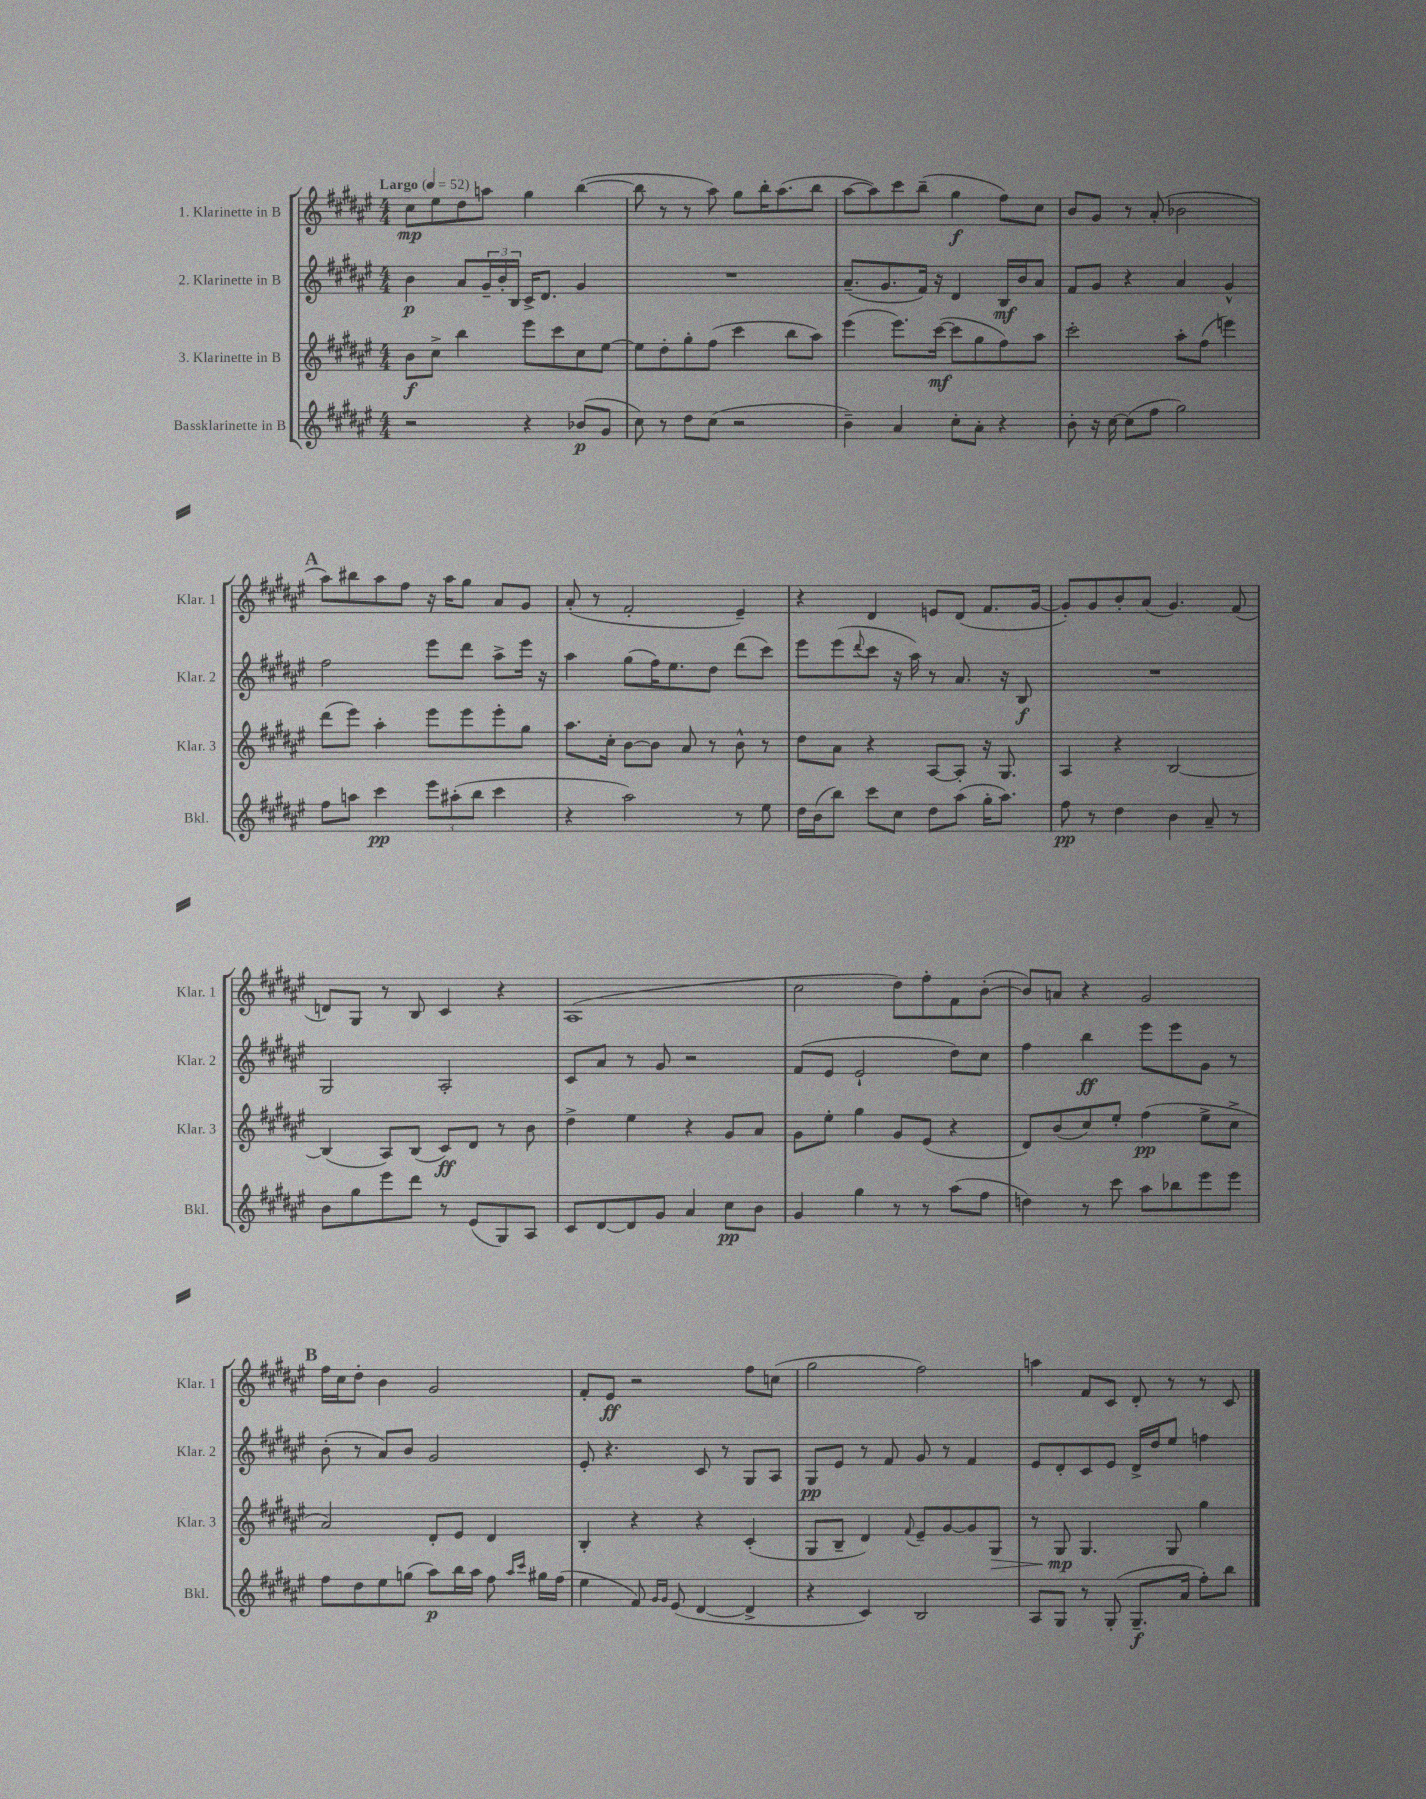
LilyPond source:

<<
\new StaffGroup <<
\new Staff = "s0" \with { instrumentName = "1. Klarinette in B" shortInstrumentName = "Klar. 1" } {
    \clef treble \key fis \major \numericTimeSignature \time 4/4 \tempo "Largo" 4 = 52
    cis''8\mp eis''8 dis''8 a''8 gis''4 b''4~( |
    b''8 r8 r8 ais''8) gis''8 b''16-. ais''8.( b''8 |
    ais''8~ ais''8) cis'''8 b''8--( gis''4\f fis''8) cis''8 |
    b'8 gis'8 r8 ais'8-.( bes'2 |
    \mark \markup { \bold "A" } ais''8) bis''8 ais''8 fis''8 r16 ais''16 gis''8 ais'8 gis'8 |
    ais'8-.( r8 fis'2-. eis'4--) |
    r4 dis'4 e'8 dis'8( fis'8. gis'16~ |
    gis'8-.) gis'8 b'8-. ais'8( gis'4.) fis'8( |
    d'8) gis8 r8 b8 cis'4 r4 |
    ais1( |
    cis''2 dis''8) fis''8-. fis'8 b'8~-.( |
    b'8) a'8 r4 gis'2 |
    \mark \markup { \bold "B" } fis''16 cis''16 dis''8-. b'4 gis'2 |
    fis'8-. eis'8\ff r2 fis''8 c''8( |
    gis''2 fis''2) |
    a''4 fis'8 cis'8 dis'8-. r8 r8 cis'8 \bar "|." |
}
\new Staff = "s1" \with { instrumentName = "2. Klarinette in B" shortInstrumentName = "Klar. 2" } {
    \clef treble \key fis \major \numericTimeSignature \time 4/4
    b'4\p ais'8 \tuplet 3/2 { gis'16-- b'16-. b16 } cis'16-> dis'8. gis'4 |
    R1 |
    ais'8.--( gis'8. fis'16) r16 dis'4 b16\mf b'16 ais'8 |
    fis'8 gis'8 r4 ais'4 gis'4-^ |
    \mark \markup { \bold "A" } fis''2 eis'''8 dis'''8 ais''8-> eis'''16 r16 |
    ais''4 gis''8( fis''16) eis''8. dis''8 dis'''8( cis'''8) |
    eis'''8 eis'''8( \appoggiatura { dis'''8 } cis'''8 r16 ais''16) r8 ais'8. r16 b8\f |
    R1 |
    gis2 ais2-. |
    cis'8 ais'8 r8 gis'8 r2 |
    fis'8( eis'8 eis'2-! dis''8) cis''8 |
    fis''4 b''4\ff eis'''8 eis'''8 gis'8 r8 |
    \mark \markup { \bold "B" } b'8-.( r8 ais'8) b'8 gis'2 |
    eis'8-. r4. cis'8 r8 gis8 ais8 |
    gis8\pp eis'8 r8 fis'8 gis'8 r8 fis'4 |
    eis'8 dis'8-. cis'8 eis'8 dis'16-> dis''16 eis''8 f''4 \bar "|." |
}
\new Staff = "s2" \with { instrumentName = "3. Klarinette in B" shortInstrumentName = "Klar. 3" } {
    \clef treble \key fis \major \numericTimeSignature \time 4/4
    b'8\f cis''8-> b''4 eis'''8 cis'''8 cis''8 eis''8~ |
    eis''8 dis''8-. gis''8-. fis''8( cis'''4 b''8 ais''8) |
    eis'''4( eis'''8.) cis'''16~\mf( cis'''8 gis''8 fis''8) ais''8 |
    cis'''2-. ais''8-. fis''8( e'''4) |
    \mark \markup { \bold "A" } dis'''8( eis'''8) ais''4-. eis'''8 eis'''8 eis'''8-. gis''8 |
    ais''8. cis''16-. b'8~ b'8 ais'8 r8 b'8-^ r8 |
    dis''8 ais'8 r4 ais8~ ais8-. r16 gis8. |
    ais4 r4 b2~ |
    b4( ais8) b8( cis'8\ff) dis'8 r8 b'8 |
    dis''4-> eis''4 r4 gis'8 ais'8 |
    gis'8 eis''8-. gis''4 gis'8 eis'8( r4 |
    dis'8) b'8( cis''8) eis''8-. fis''4\pp( eis''8-> cis''8-> |
    \mark \markup { \bold "B" } ais'2) dis'8-. eis'8 dis'4 |
    b4-. r4 r4 cis'4-.( |
    gis8 b8-- dis'4) \appoggiatura { fis'8 } eis'8-- gis'8~ gis'8 gis8\> |
    r8 gis8\mp\! gis4. gis8 gis''4 \bar "|." |
}
\new Staff = "s3" \with { instrumentName = "Bassklarinette in B" shortInstrumentName = "Bkl." } {
    \clef treble \key fis \major \numericTimeSignature \time 4/4
    r2 r4 bes'8\p( gis'8 |
    cis''8) r8 dis''8 cis''8( r2 |
    b'4--) ais'4 cis''8-. ais'8-. r4 |
    b'8-. r16 cis''16~ cis''8( fis''8 gis''2) |
    \mark \markup { \bold "A" } fis''8 a''8 cis'''4\pp \tuplet 3/2 { eis'''8 ais''8-.( b''8 } cis'''4 |
    r4 ais''2) r8 eis''8 |
    dis''16 b'16( b''8) cis'''8 cis''8 dis''8 ais''8( gis''16-. ais''8.) |
    fis''8\pp r8 dis''4 b'4 ais'8-- r8 |
    b'8 gis''8 eis'''8 dis'''8 r8 eis'8( gis8) ais8 |
    cis'8 dis'8~ dis'8 gis'8 ais'4 cis''8\pp b'8 |
    gis'4 gis''4 r8 r8 ais''8( fis''8 |
    d''4) r8 cis'''8 ais''8 bes''8 eis'''8 eis'''8 |
    \mark \markup { \bold "B" } fis''8 dis''8 eis''8 g''8( ais''8\p) b''16 ais''16 fis''8 \grace { ais''16 cis'''16 } gis''16 fis''16( |
    eis''4 fis'8) \grace { gis'16 gis'16 } eis'8( dis'4~ dis'4-> |
    r4 cis'4) b2 |
    ais8 gis8 r8 gis8-.( gis8.--\f ais'16 fis''8-.) b''8 \bar "|." |
}
>>
>>
\layout { \context { \Score \remove "Bar_number_engraver" } }
